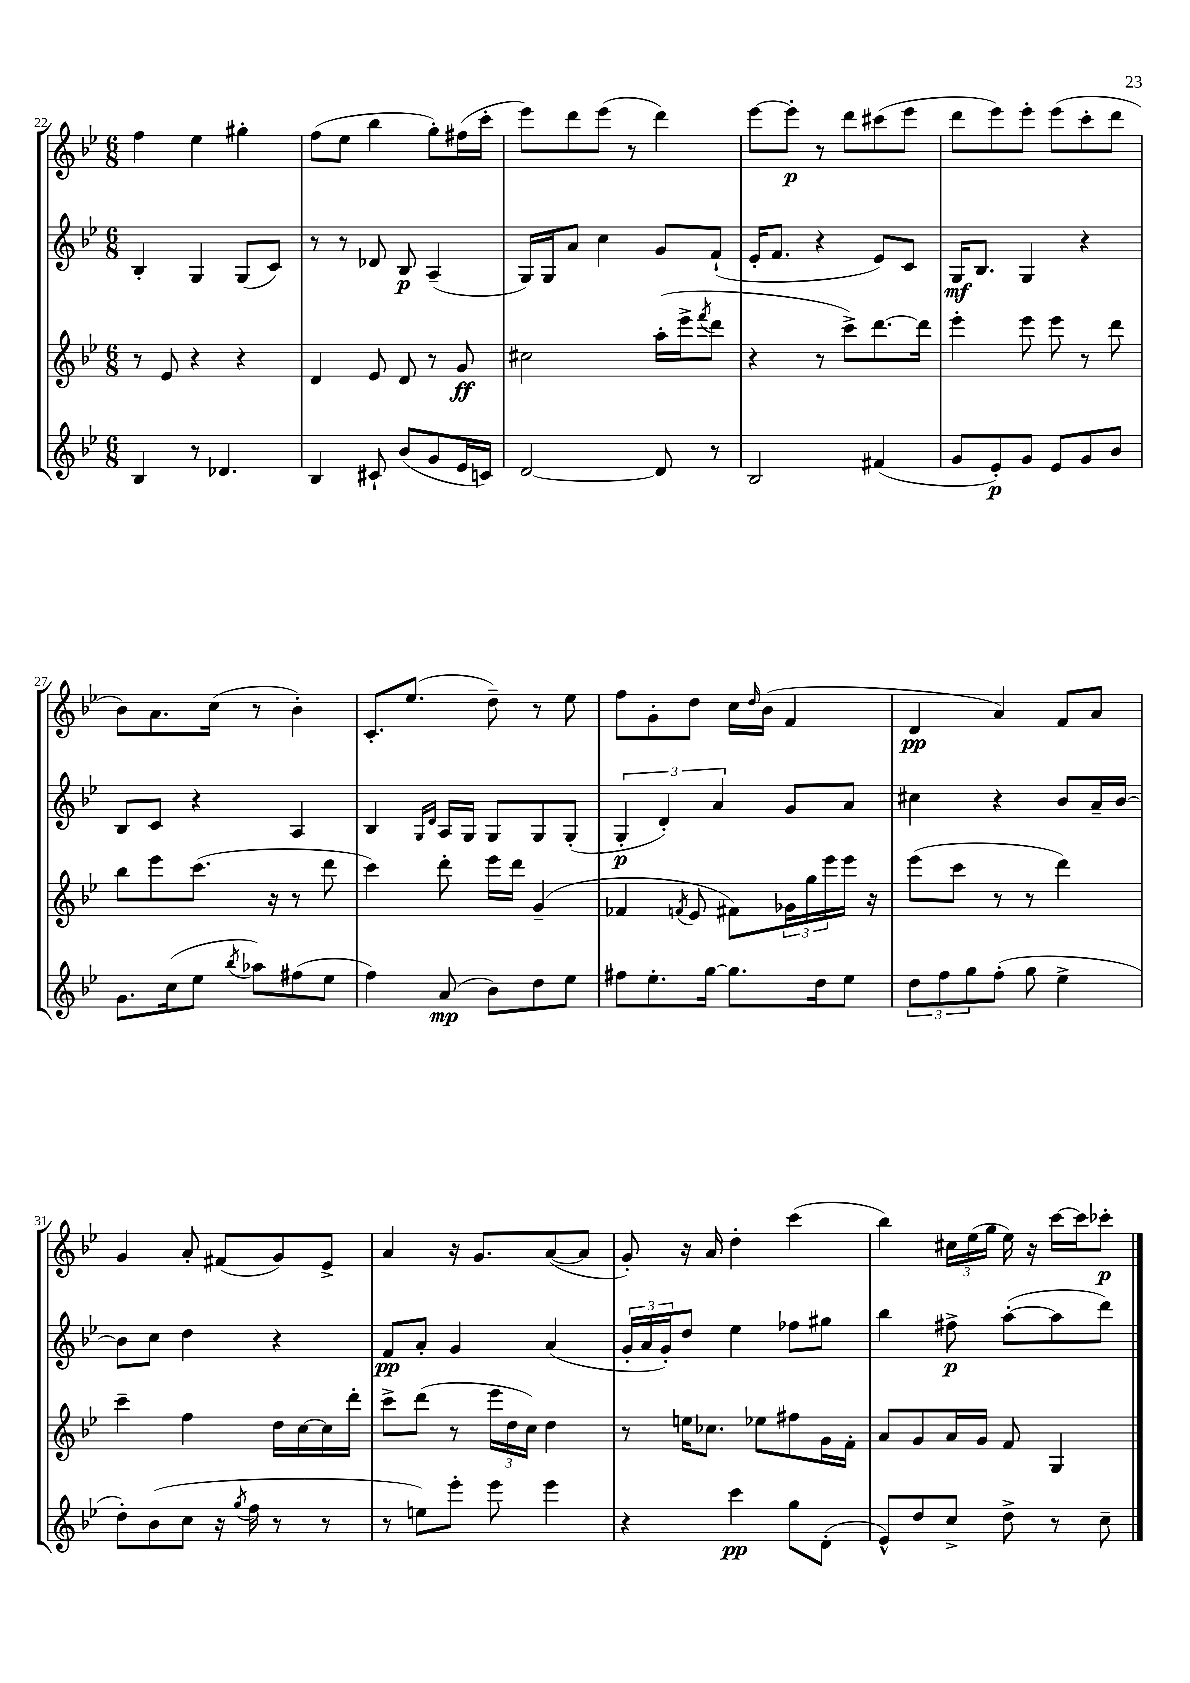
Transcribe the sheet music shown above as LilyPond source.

<<
\new StaffGroup <<
\new Staff = "s0" {
    \clef treble \key bes \major \numericTimeSignature \time 6/8
    f''4 ees''4 gis''4-. |
    f''8( ees''8 bes''4 g''8-.) fis''16( c'''16-. |
    ees'''8) d'''8 ees'''8( r8 d'''4) |
    ees'''8~ ees'''8-.\p r8 d'''8 cis'''8( ees'''8 |
    d'''8 ees'''8) ees'''8-. ees'''8( c'''8-. d'''8 |
    bes'8) a'8. c''16( r8 bes'4-.) |
    c'8.-. ees''8.( d''8--) r8 ees''8 |
    f''8 g'8-. d''8 c''16 \grace { d''16 } bes'16( f'4 |
    d'4\pp a'4) f'8 a'8 |
    g'4 a'8-. fis'8( g'8) ees'8-> |
    a'4 r16 g'8. a'8~( a'8 |
    g'8-.) r16 a'16 d''4-. c'''4( |
    bes''4) \tuplet 3/2 { cis''16 ees''16( g''16 } ees''16) r16 c'''16~ c'''16 ces'''8-.\p \bar "|." |
}
\new Staff = "s1" {
    \clef treble \key bes \major \numericTimeSignature \time 6/8
    bes4-. g4 g8( c'8) |
    r8 r8 des'8 bes8\p a4--( |
    g16) g16 a'8 c''4 g'8 f'8-!( |
    ees'16-. f'8. r4 ees'8) c'8 |
    g16\mf bes8. g4 r4 |
    bes8 c'8 r4 a4 |
    bes4 \grace { g16 d'16 } a16 g16 g8 g8 g8-.( |
    \tuplet 3/2 { g4-.\p d'4-.) a'4 } g'8 a'8 |
    cis''4 r4 bes'8 a'16-- bes'16~ |
    bes'8 c''8 d''4 r4 |
    f'8\pp a'8-. g'4 a'4( |
    \tuplet 3/2 { g'16-. a'16 g'16-.) } d''8 ees''4 fes''8 gis''8 |
    bes''4 fis''8->\p a''8~-.( a''8 d'''8) \bar "|." |
}
\new Staff = "s2" {
    \clef treble \key bes \major \numericTimeSignature \time 6/8
    r8 ees'8 r4 r4 |
    d'4 ees'8 d'8 r8 g'8\ff |
    cis''2 a''16-.( ees'''16-> \acciaccatura { f'''8 } d'''8 |
    r4 r8 c'''8->) d'''8.~ d'''16 |
    ees'''4-. ees'''8 ees'''8 r8 d'''8 |
    bes''8 ees'''8 c'''8.( r16 r8 d'''8 |
    c'''4) d'''8-. ees'''16 d'''16 g'4--( |
    fes'4 \acciaccatura { f'8 } ees'8 fis'8) \tuplet 3/2 { ges'16 g''16 ees'''16 } ees'''16 r16 |
    ees'''8( c'''8 r8 r8 d'''4) |
    c'''4-- f''4 d''16 c''16~ c''16 d'''16-. |
    c'''8-> d'''8( r8 \tuplet 3/2 { ees'''16 d''16 c''16) } d''4 |
    r8 e''16 ces''8. ees''8 fis''8 g'16 f'16-. |
    a'8 g'8 a'16 g'16 f'8 g4 \bar "|." |
}
\new Staff = "s3" {
    \clef treble \key bes \major \numericTimeSignature \time 6/8
    bes4 r8 des'4. |
    bes4 cis'8-! bes'8( g'8 ees'16 c'16) |
    d'2~ d'8 r8 |
    bes2 fis'4( |
    g'8 ees'8-.\p) g'8 ees'8 g'8 bes'8 |
    g'8. c''16( ees''8 \acciaccatura { bes''8 } aes''8) fis''8( ees''8 |
    f''4) a'8\mp( bes'8) d''8 ees''8 |
    fis''8 ees''8.-. g''16~ g''8. d''16 ees''8 |
    \tuplet 3/2 { d''8 f''8 g''8 } f''8-.( g''8 ees''4-> |
    d''8-.) bes'8( c''8 r16 \acciaccatura { g''8 } f''16 r8 r8 |
    r8 e''8) ees'''8-. ees'''8 ees'''4 |
    r4 c'''4\pp g''8 d'8-.( |
    ees'8-^) d''8 c''8-> d''8-> r8 c''8-- \bar "|." |
}
>>
>>
\layout { \context { \Score currentBarNumber = #22 } }
